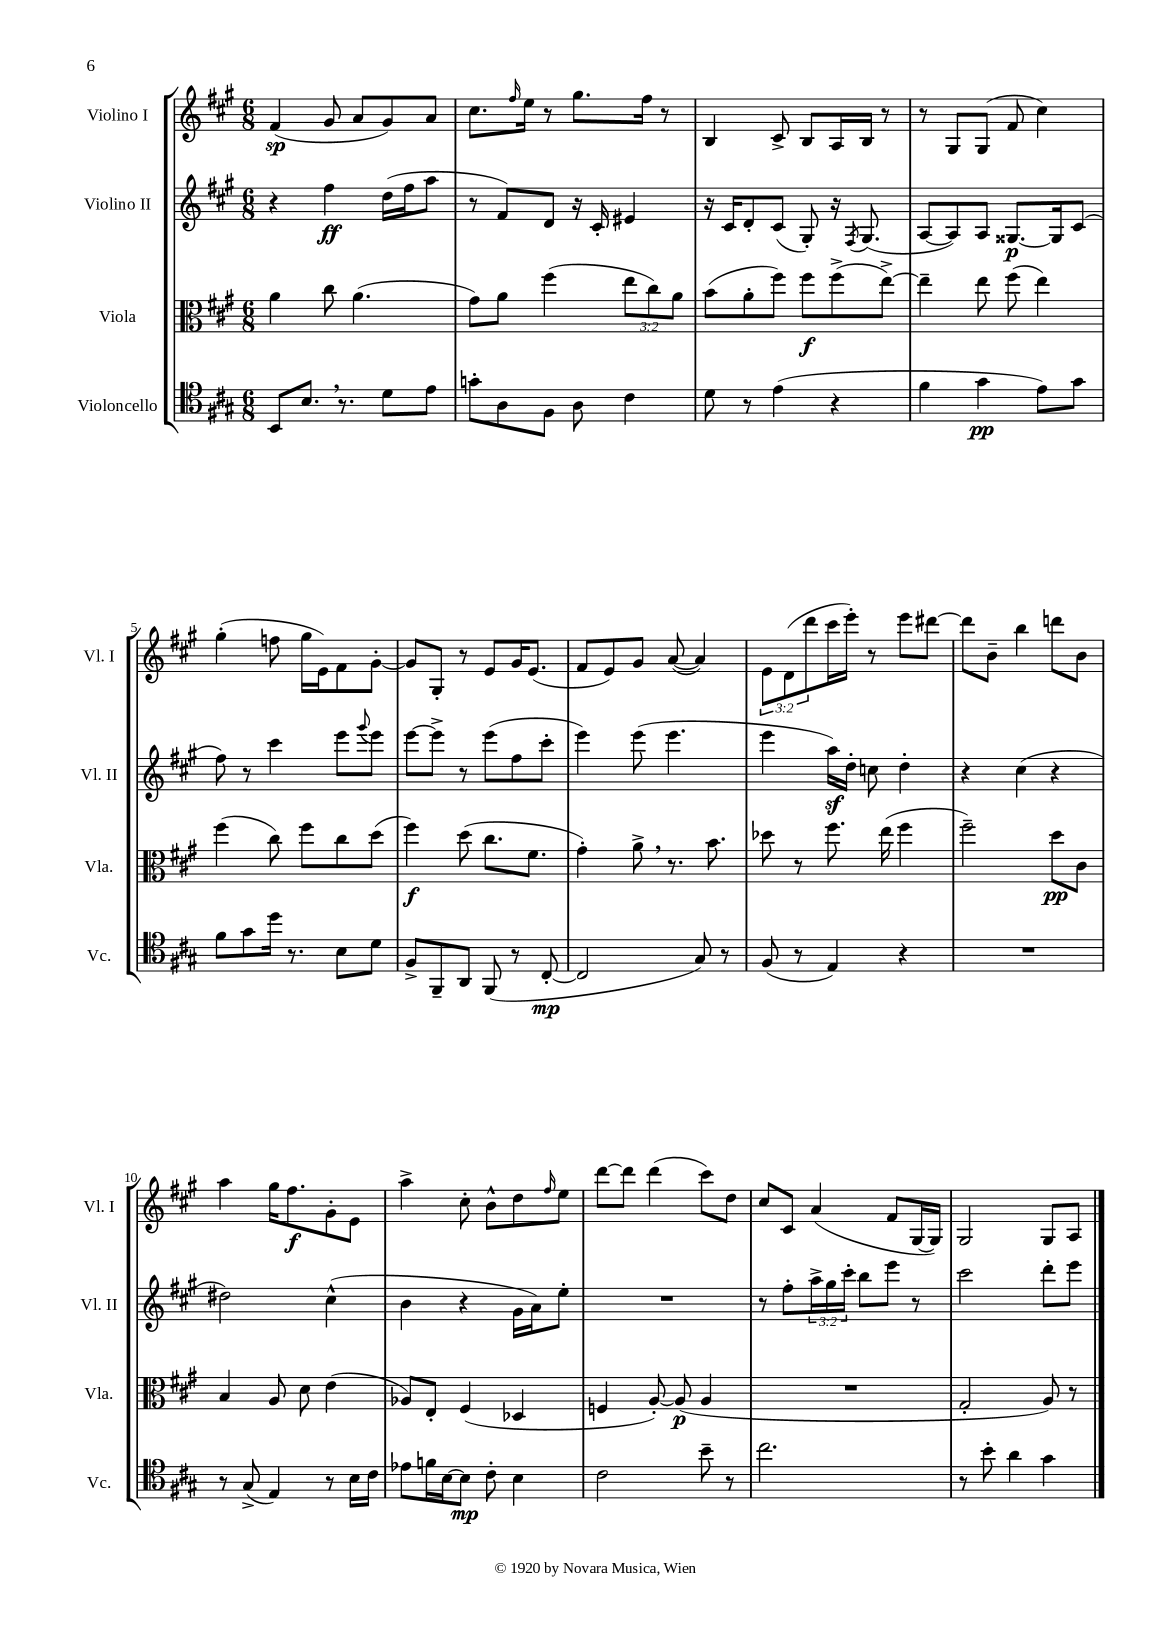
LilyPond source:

<<
\new StaffGroup <<
\new Staff = "s0" \with { instrumentName = "Violino I" shortInstrumentName = "Vl. I" } {
    \clef treble \key a \major \numericTimeSignature \time 6/8 \override Staff.TupletNumber.text = #tuplet-number::calc-fraction-text
    fis'4\sp( gis'8 a'8 gis'8) a'8 |
    cis''8. \grace { fis''16 } e''16 r8 gis''8. fis''16 r8 |
    b4 cis'8-> b8 a16 b16 r8 |
    r8 gis8 gis8( fis'8 cis''4) |
    gis''4-.( f''8 gis''16 e'16) fis'8 gis'8~-. |
    gis'8 gis8-. r8 e'8 gis'16 e'8.( |
    fis'8 e'8) gis'8 a'8~( a'4) |
    \tuplet 3/2 { e'8 d'8( d'''8 } cis'''16 e'''16-.) r8 e'''8 dis'''8~ |
    dis'''8 b'8-- b''4 d'''8 b'8 |
    a''4 gis''16 fis''8.\f gis'8-. e'8 |
    a''4-> cis''8-. b'8-^ d''8 \grace { fis''16 } e''8 |
    d'''8~ d'''8 d'''4( cis'''8) d''8 |
    cis''8 cis'8 a'4( fis'8 gis16~ gis16) |
    gis2 gis8 a8 \bar "|." |
}
\new Staff = "s1" \with { instrumentName = "Violino II" shortInstrumentName = "Vl. II" } {
    \clef treble \key a \major \numericTimeSignature \time 6/8 \override Staff.TupletNumber.text = #tuplet-number::calc-fraction-text
    r4 fis''4\ff d''16( fis''16 a''8 |
    r8 fis'8) d'8 r16 cis'16-. eis'4 |
    r16 cis'16 d'8-. cis'8( gis8-.) r16 \acciaccatura { fis8 } gis8.( |
    a8~ a8) a8 gisis8.~\p gisis16 cis'8( |
    fis''8) r8 cis'''4 e'''8 \appoggiatura { gis'''8 } e'''8 |
    e'''8~ e'''8-> r8 e'''8( fis''8 cis'''8-. |
    e'''4) e'''8( e'''4. |
    e'''4 a''16\sf) d''16-. c''8 d''4-. |
    r4 cis''4( r4 |
    dis''2) cis''4-^( |
    b'4 r4 gis'16 a'16) e''8-. |
    R2. |
    r8 fis''8-. \tuplet 3/2 { a''16-> gis''16 cis'''16-. } b''8 e'''8 r8 |
    cis'''2 d'''8-. e'''8 \bar "|." |
}
\new Staff = "s2" \with { instrumentName = "Viola" shortInstrumentName = "Vla." } {
    \clef alto \key a \major \numericTimeSignature \time 6/8 \override Staff.TupletNumber.text = #tuplet-number::calc-fraction-text
    a'4 cis''8 a'4.( |
    gis'8) a'8 fis''4( \tuplet 3/2 { e''8 cis''8) a'8 } |
    b'8( a'8-. fis''8) fis''8\f fis''8->( e''8~->) |
    e''4-- e''8 fis''8( e''4) |
    fis''4( cis''8) fis''8 cis''8 d''8( |
    fis''4\f) d''8( cis''8. fis'8. |
    gis'4-.) a'8-> \breathe r8. b'8. |
    des''8 r8 fis''8. e''16( fis''4 |
    fis''2--) d''8\pp cis'8 |
    b4 a8 d'8 e'4( |
    aes8) e8-. fis4( des4 |
    f4 a8~-.) a8\p( a4 |
    R2. |
    gis2-. a8) r8 \bar "|." |
}
\new Staff = "s3" \with { instrumentName = "Violoncello" shortInstrumentName = "Vc." } {
    \clef tenor \key a \major \numericTimeSignature \time 6/8
    b,8 b8. \breathe r8. d'8 e'8 |
    g'8-. a8 fis8 a8 cis'4 |
    d'8 r8 e'4( r4 |
    fis'4 gis'4\pp e'8) gis'8 |
    fis'8 gis'8 d''16 r8. b8 d'8 |
    fis8-> fis,8-- a,8 fis,8( r8 cis8~-.\mp |
    cis2 gis8) r8 |
    fis8( r8 e4) r4 |
    R2. |
    r8 gis8->( e4) r8 b16 cis'16 |
    ees'8 f'16 b16~ b8\mp cis'8-. b4 |
    cis'2 b'8-- r8 |
    cis''2. |
    r8 b'8-. a'4 gis'4 \bar "|." |
}
>>
>>
